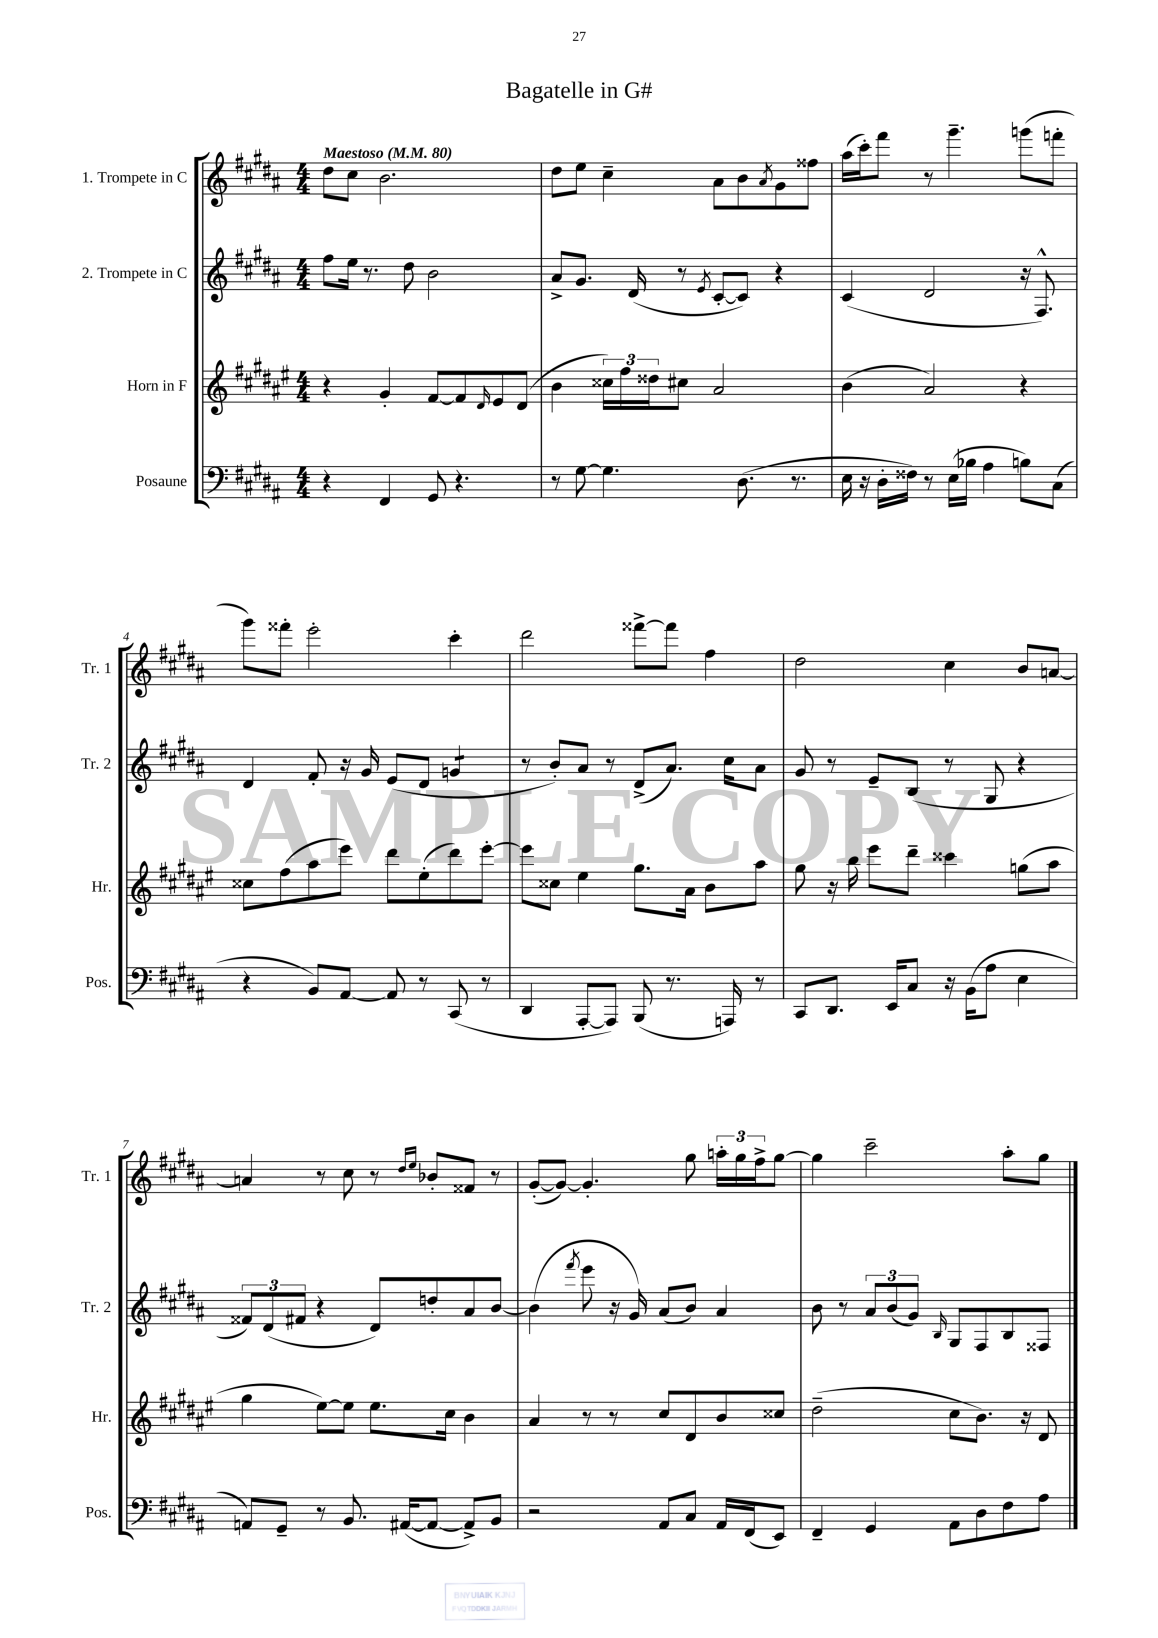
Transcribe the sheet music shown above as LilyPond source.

\header { title = "Bagatelle in G#" }
<<
\new StaffGroup <<
\new Staff = "s0" \with { instrumentName = "1. Trompete in C" shortInstrumentName = "Tr. 1" } {
    \clef treble \key b \major \numericTimeSignature \time 4/4 \tempo "Maestoso" 4 = 80
    dis''8 cis''8 b'2. |
    dis''8 e''8 cis''4-- ais'8 b'8 \acciaccatura { ais'8 } gis'8 fisis''8 |
    ais''16( cis'''16-.) fis'''8 r8 gis'''4.-- g'''8( f'''8-. |
    gis'''8) fisis'''8-. e'''2-. cis'''4-. |
    dis'''2 fisis'''8~-> fisis'''8 fis''4 |
    dis''2 cis''4 b'8 a'8~ |
    a'4 r8 cis''8 r8 \grace { dis''16 e''16 } bes'8-. fisis'8 r8 |
    gis'8~-.( gis'8~) gis'4.-. gis''8 \tuplet 3/2 { a''16-. gis''16 fis''16-> } gis''8~ |
    gis''4 cis'''2-- ais''8-. gis''8 \bar "|." |
}
\new Staff = "s1" \with { instrumentName = "2. Trompete in C" shortInstrumentName = "Tr. 2" } {
    \clef treble \key b \major \numericTimeSignature \time 4/4
    fis''8 e''16 r8. dis''8 b'2 |
    ais'8-> gis'8. dis'16( r8 \acciaccatura { e'8 } cis'8~-. cis'8) r4 |
    cis'4( dis'2 r16 fis8.-^) |
    dis'4 fis'8-. r16 gis'16 e'8( dis'8 g'4:8 |
    r8 b'8-.) ais'8 r8 dis'8->( ais'8.) cis''16 ais'8 |
    gis'8 r8 e'8-- b8( r8 gis8 r4 |
    \tuplet 3/2 { fisis'8) dis'8( fis'8 } r4 dis'8) d''8-. ais'8 b'8~ |
    b'4( \acciaccatura { fis'''8 } e'''8 r16 gis'16) ais'8( b'8) ais'4 |
    b'8 r8 \tuplet 3/2 { ais'8 b'8( gis'8) } \grace { b16 } gis8 fis8 b8 fisis8 \bar "|." |
}
\new Staff = "s2" \with { instrumentName = "Horn in F" shortInstrumentName = "Hr." } {
    \clef treble \key fis \major \numericTimeSignature \time 4/4
    r4 gis'4-. fis'8~ fis'8 \grace { dis'16 } eis'8 dis'8( |
    b'4 \tuplet 3/2 { cisis''16) fis''16 disis''16 } cis''8 ais'2 |
    b'4( ais'2) r4 |
    cisis''8 fis''8( ais''8 eis'''8) dis'''8 eis''8-.( dis'''8) eis'''8~-. |
    eis'''8 cisis''8 eis''4 gis''8. ais'16 b'8 ais''8 |
    gis''8 r16 b''16 eis'''8 dis'''8-- cisis'''4 g''8( ais''8 |
    gis''4 eis''8~) eis''8 eis''8. cis''16 b'4 |
    ais'4 r8 r8 cis''8 dis'8 b'8 cisis''8 |
    dis''2--( cis''8 b'8.) r16 dis'8 \bar "|." |
}
\new Staff = "s3" \with { instrumentName = "Posaune" shortInstrumentName = "Pos." } {
    \clef bass \key b \major \numericTimeSignature \time 4/4
    r4 fis,4 gis,8 r4. |
    r8 gis8~ gis4. dis8.( r8. |
    e16 r16 dis16-. fisis16) r8 e16( bes16 ais4 b8) cis8( |
    r4 b,8) ais,8~ ais,8 r8 cis,8( r8 |
    dis,4 ais,,8~-. ais,,8) b,,8( r8. a,,16) r8 |
    cis,8 dis,8. e,16 cis8 r16 b,16( ais8 e4 |
    a,8) gis,8-- r8 b,8. ais,16~( ais,8~ ais,8->) b,8 |
    r2 ais,8 cis8 ais,16 fis,16( e,8) |
    fis,4-- gis,4 ais,8 dis8 fis8 ais8 \bar "|." |
}
>>
>>
